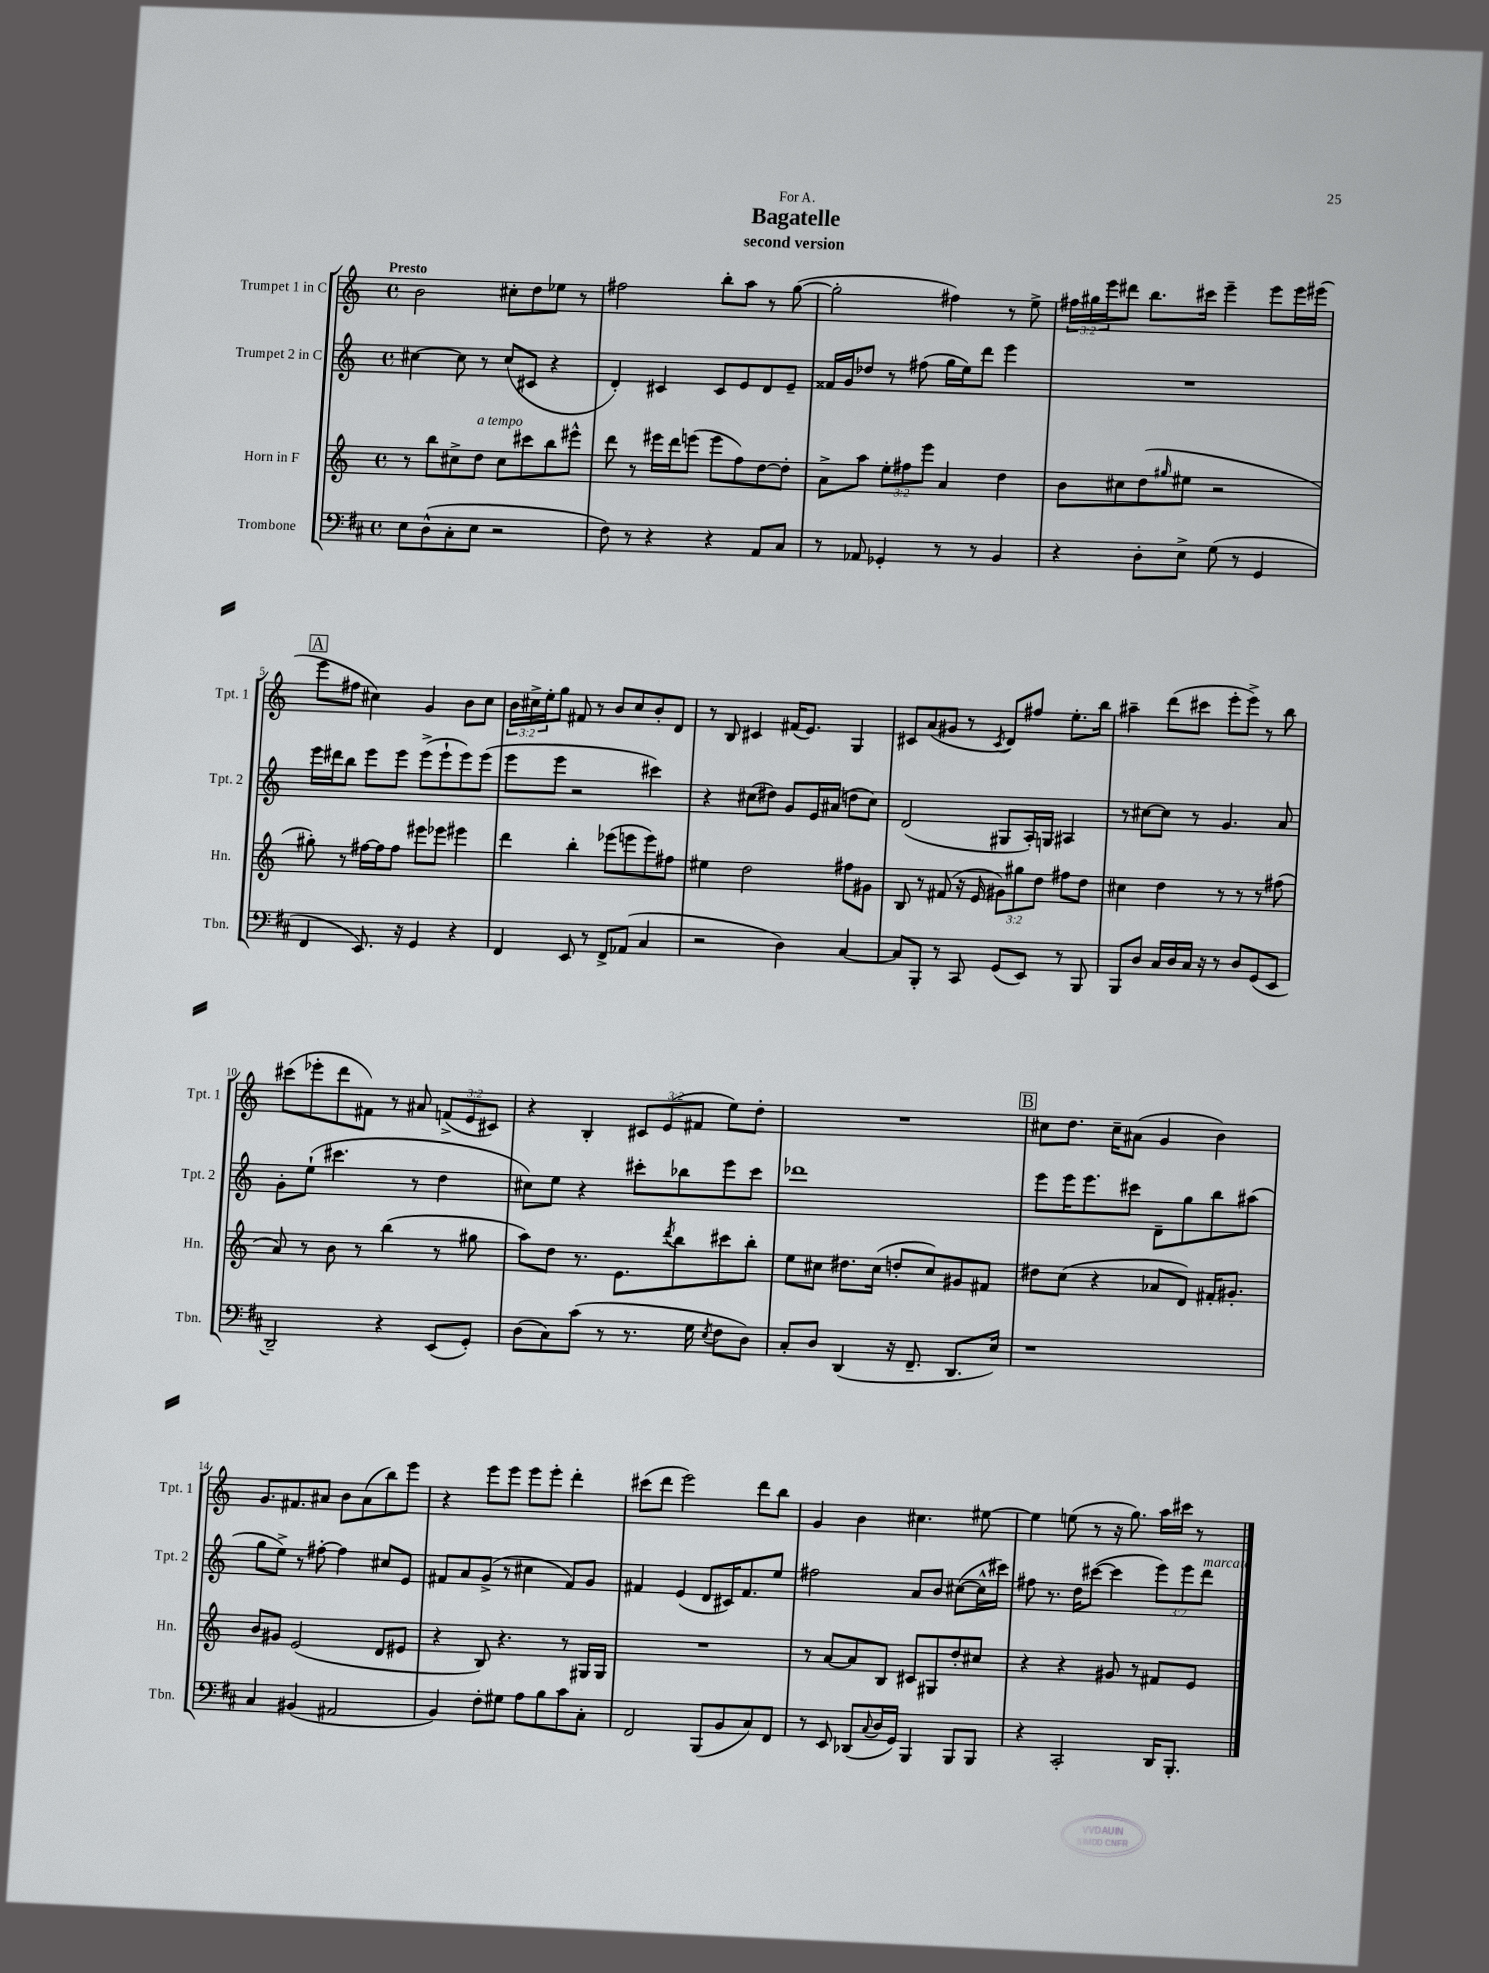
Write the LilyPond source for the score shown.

\header { title = "Bagatelle" subtitle = "second version" dedication = "For A." }
<<
\new StaffGroup <<
\new Staff = "s0" \with { instrumentName = "Trumpet 1 in C" shortInstrumentName = "Tpt. 1" } {
    \clef treble \key c \major \defaultTimeSignature \time 4/4 \override Staff.TupletNumber.text = #tuplet-number::calc-fraction-text \tempo "Presto"
    b'2 cis''8-. d''8 ees''8 r8 |
    fis''2 b''8-. a''8 r8 g''8~( |
    g''2-. fis''4) r8 e''8-> |
    \tuplet 3/2 { fis''16 gis''16 e'''16 } dis'''8 b''8. cis'''16 e'''4-- e'''8 e'''16 eis'''16( |
    \mark \markup { \box "A" } e'''8 fis''8 cis''4) g'4 b'8 cis''8 |
    \tuplet 3/2 { b'16 cis''16-> e''16-. } g''8 fis'8 r8 b'8 cis''8 b'8-. d'8 |
    r8 b8 cis'4 fis'16( e'8.) g4 |
    cis'8 a'8( gis'8 r8 \acciaccatura { cis'8 } d'8) fis''8 e''8.-. b''16 |
    ais''4-- d'''8( cis'''8 e'''8-. e'''8->) r8 b''8 |
    cis'''8( ees'''8-. d'''8 fis'8) r8 ais'8 \tuplet 3/2 { f'8->( e'8 cis'8) } |
    r4 b4-. \tuplet 3/2 { cis'8 e'8( fis'8 } e''8) d''8-. |
    R1 |
    \mark \markup { \box "B" } cis''8 d''8. cis''16-- ais'8( g'4 b'4) |
    g'8. fis'8. ais'8 b'8 ais'8( b''8) e'''8 |
    r4 e'''8 e'''8 e'''8 e'''8-. d'''4-. |
    cis'''8( d'''8 e'''2) d'''8 b''8 |
    g'4 b'4 cis''4. eis''8~ |
    eis''4 e''8( r8 r16 g''8.) a''16 cis'''16 r8 \bar "|." |
}
\new Staff = "s1" \with { instrumentName = "Trumpet 2 in C" shortInstrumentName = "Tpt. 2" } {
    \clef treble \key c \major \defaultTimeSignature \time 4/4 \override Staff.TupletNumber.text = #tuplet-number::calc-fraction-text
    cis''4~ cis''8 r8 cis''8( cis'8 r4 |
    d'4-.) cis'4 cis'8 e'8 d'8 e'8-- |
    fisis'16 g'16 des''8 r8 fis''8( g''16 e''16) d'''8 e'''4 |
    R1 |
    \mark \markup { \box "A" } e'''16 dis'''16 b''8 e'''8 e'''8 e'''8->( e'''8-! e'''8) e'''8( |
    e'''8 e'''8 r2 cis'''4) |
    r4 cis''8( dis''8) g'8 e'16 ais'16( d''8 cis''8) |
    d'2( gis8 a16-.) g16 ais4 |
    r8 cis''8~ cis''8 r8 g'4. a'8 |
    g'8-. e''8-!( cis'''4. r8 d''4 |
    cis''8) e''8 r4 cis'''8-. bes''8 e'''8 cis'''8 |
    des'''1 |
    \mark \markup { \box "B" } e'''8 e'''16 e'''8. cis'''8 d'8-- g''8 b''8 ais''8( |
    g''8 e''8->) r8 fis''8~-. fis''4 cis''8 e'8 |
    fis'8 a'8 g'8->( r8 cis''4 fis'8) g'8 |
    fis'4 e'4( d'8 cis'16) fis'8. e''8 |
    fis''2 a'8 b'8 cis''8~( cis''16-^ cis'''16) |
    fis''8 r8. d''16 cis'''8~( cis'''4 \tuplet 3/2 { e'''8) e'''8 d'''8^\markup { \italic "marcato" } } \bar "|." |
}
\new Staff = "s2" \with { instrumentName = "Horn in F" shortInstrumentName = "Hn." } {
    \clef treble \key c \major \defaultTimeSignature \time 4/4 \override Staff.TupletNumber.text = #tuplet-number::calc-fraction-text
    r8 b''8 cis''8-> d''8^\markup { \italic "a tempo" } cis''8 cis'''8 b''8 eis'''8-^ |
    d'''8 r8 eis'''16 d'''16 e'''8( e'''8 f''8) d''8~ d''8-. |
    a'8-> a''8 \tuplet 3/2 { e''8-. fis''8 e'''8 } a'4 d''4 |
    b'8 cis''8 d''8( \grace { gis''16 } eis''8 r2 |
    \mark \markup { \box "A" } gis''8-.) r8 fis''16~ fis''16 fis''8 eis'''8 ees'''8 eis'''4 |
    d'''4 b''4-. ees'''8( e'''8 e'''8) fis''8 |
    eis''4 d''2 fis''8 gis'8 |
    b8 r8 fis'8( r16 e'16 \tuplet 3/2 { gis'8) gis''8 d''8 } fis''8 d''8 |
    cis''4 d''4 r8 r8 r8 fis''8( |
    a'8) r8 b'8 r8 b''4( r8 gis''8 |
    a''8) d''8 r8. e'8. \acciaccatura { d'''8 } b''8 cis'''8 b''8-. |
    e''8 cis''8 dis''8. cis''16( d''8-. cis''8) gis'8 fis'8 |
    \mark \markup { \box "B" } dis''8 c''8( r4 aes'8 d'8) fis'16-. gis'8.-. |
    b'8 gis'8 e'2( d'8 eis'8 |
    r4 b8) r4. r8 gis16 gis16 |
    R1 |
    r8 a'8~ a'8 b8 cis'8 gis8 d''8-. cis''8 |
    r4 r4 gis'8 r8 fis'8 e'8 \bar "|." |
}
\new Staff = "s3" \with { instrumentName = "Trombone" shortInstrumentName = "Tbn." } {
    \clef bass \key d \major \defaultTimeSignature \time 4/4
    e8 d8-^( cis8-. e8 r2 |
    fis8) r8 r4 r4 a,8 cis8 |
    r8 aes,8 ges,4-. r8 r8 b,4 |
    r4 d8-. e8-> g8( r8 g,4 |
    \mark \markup { \box "A" } fis,4 e,8.) r16 g,4 r4 |
    fis,4 e,8 r8 fis,8-> aes,8( cis4 |
    r2 d4) cis4~ |
    cis8 b,,8-. r8 cis,8 g,8( e,8) r8 b,,8 |
    b,,8 d8 cis16 d16 cis16 r16 r8 d8 g,8( e,8 |
    d,2--) r4 e,8( g,8-.) |
    d8( cis8) cis'8( r8 r8. g16 \acciaccatura { e8 } fis8 d8) |
    cis8-. d8 d,4( r16 fis,8.-- d,8. e16) |
    \mark \markup { \box "B" } r1 |
    cis4 bis,4( ais,2 |
    b,4) fis8-. gis8 a8 b8 cis'8 cis8-. |
    fis,2 b,,8( b,8 cis8) fis,8 |
    r8 e,8 des,8( \appoggiatura { cis8 } d16 g,16) b,,4 b,,8 b,,8 |
    r4 cis,2-. d,16 b,,8.-. \bar "|." |
}
>>
>>
